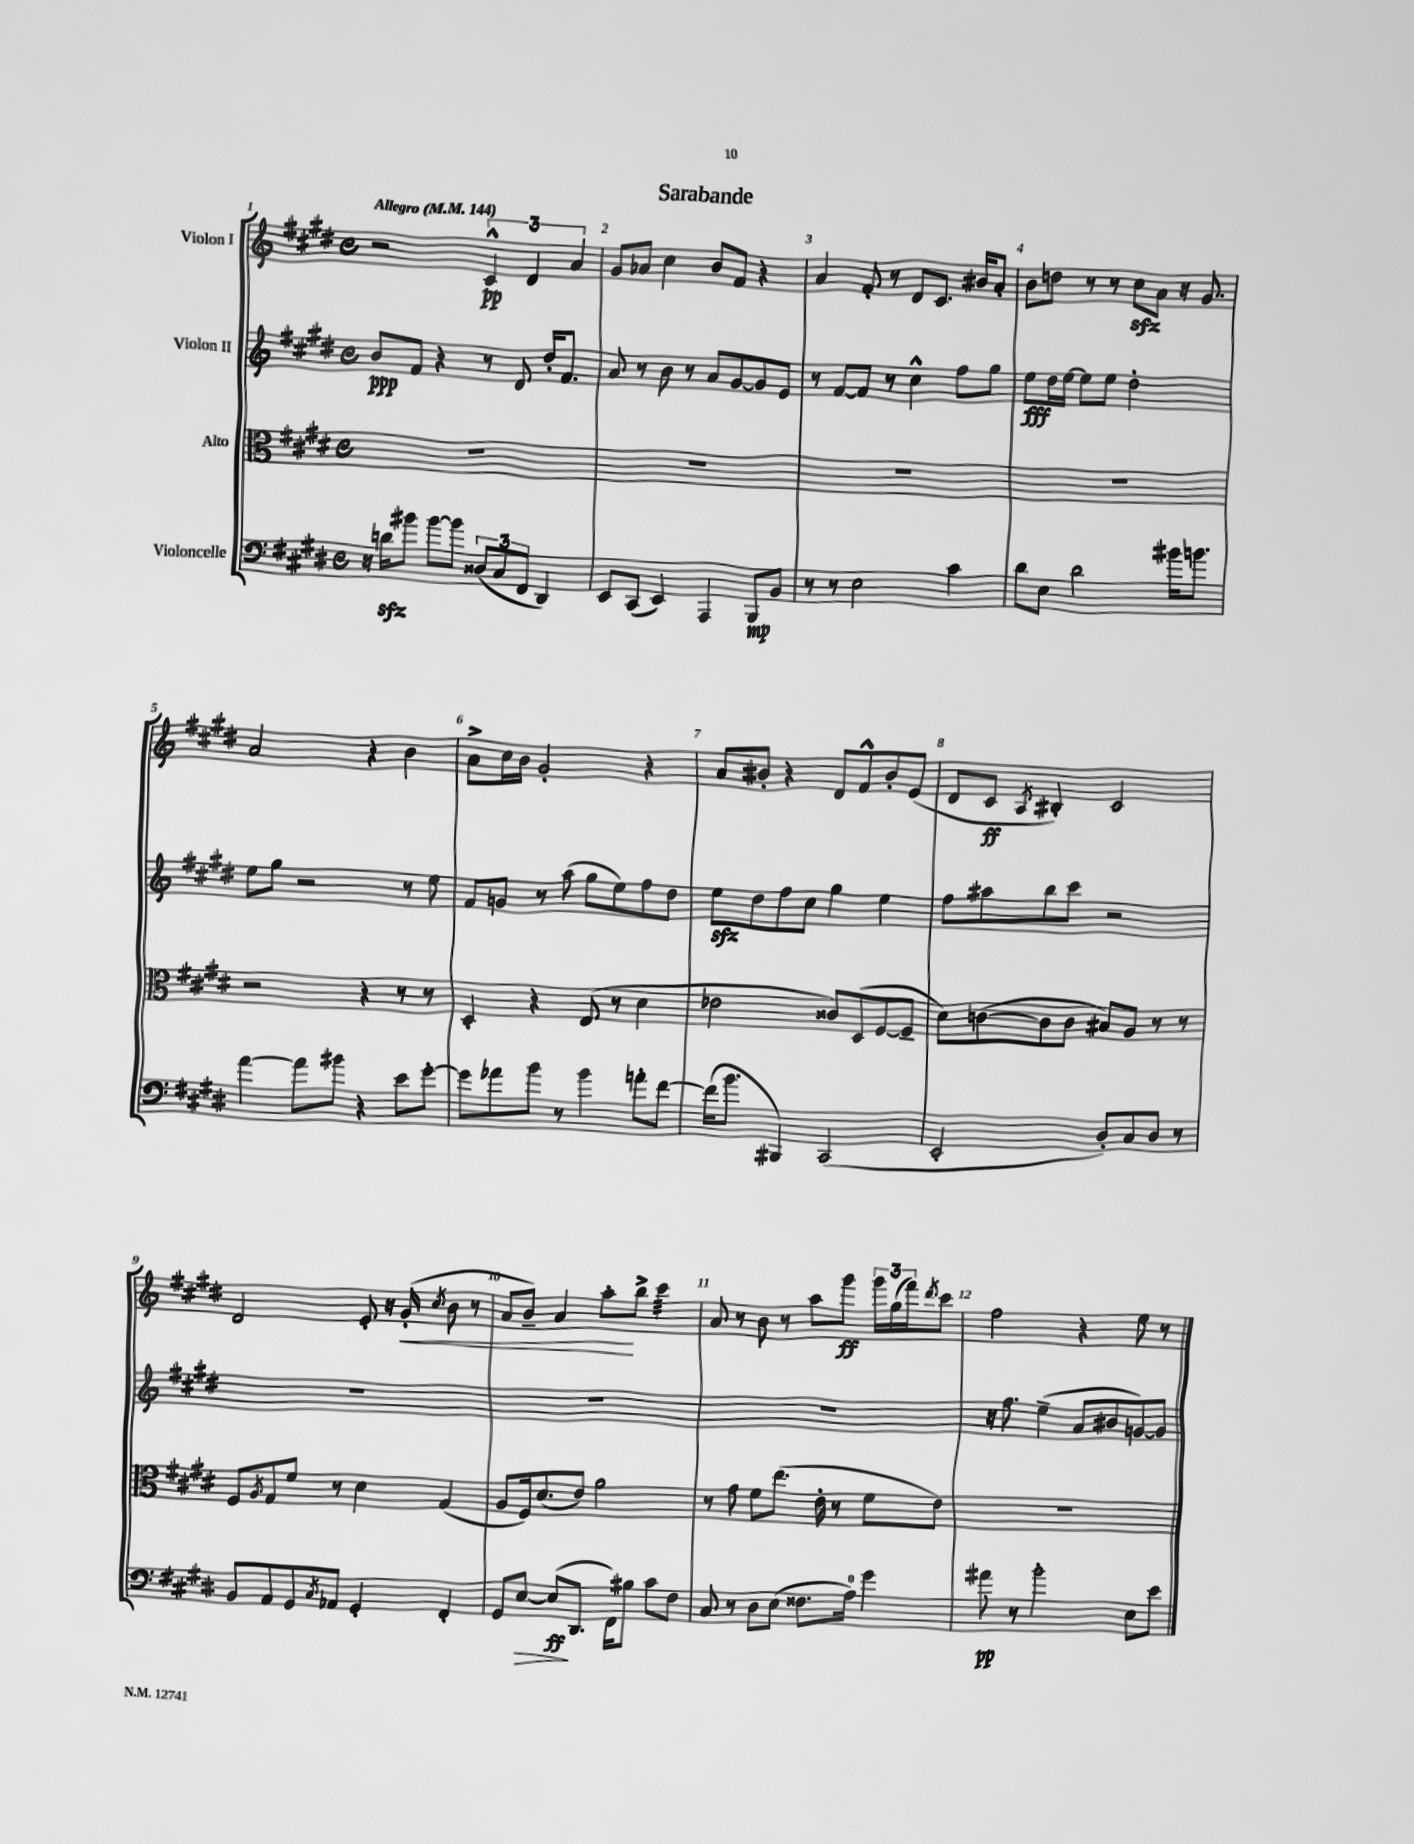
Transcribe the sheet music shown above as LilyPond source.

\header { title = "Sarabande" }
<<
\new StaffGroup <<
\new Staff = "s0" \with { instrumentName = "Violon I" } {
    \clef treble \key e \major \defaultTimeSignature \time 4/4 \tempo "Allegro" 4 = 144
    r2 \tuplet 3/2 { cis'4-^\pp dis'4 a'4 } |
    gis'8 aes'8 cis''4 b'8 fis'8 r4 |
    a'4 fis'8-. r8 dis'8 cis'8. bis'16 a'8-. |
    b'8 d''8 r8 r8 cis''8\sfz a'8 r16 gis'8. |
    a'2 r4 b'4 |
    a'8-> cis''16 b'16 gis'2-. r4 |
    a'8 bis'8-. r4 dis'8 fis'8-^ bis'8-. e'8( |
    dis'8 cis'8\ff \acciaccatura { a8 } bis4-.) cis'2 |
    dis'2 e'8-. r16 gis'16-.\<( \acciaccatura { cis''8 } b'8 r8 |
    a'8 b'8--) a'4 a''8-.\! b''8-> cis'''4:32 |
    a'8 r8 b'8 r8 a''8 gis'''8\ff \tuplet 3/2 { gis'''16 gis''16( fis'''16) } \acciaccatura { dis'''8 } cis'''8 |
    fis''2 r4 e''8 r8 \bar "|." |
}
\new Staff = "s1" \with { instrumentName = "Violon II" } {
    \clef treble \key e \major \defaultTimeSignature \time 4/4
    b'8\ppp fis'8 r4 r8 dis'8 dis''16-. fis'8. |
    a'8 r8 b'8 r8 a'8 gis'8~ gis'8 e'8 |
    r8 fis'8~ fis'8 r8 cis''4-^ fis''8 gis''8 |
    e''8\fff dis''16 e''16~ e''8 e''8 dis''2-. |
    e''8 gis''8 r2 r8 e''8 |
    fis'8 g'8 r8 a''8( gis''8 e''8) fis''8 dis''8 |
    e''8\sfz dis''8 fis''8 cis''8 gis''4 e''4 |
    fis''8 ais''8 b''8 cis'''8 r2 |
    R1 |
    R1 |
    R1 |
    r16 fis''8. e''4--( a'8 bis'8 g'8~) g'8 \bar "|." |
}
\new Staff = "s2" \with { instrumentName = "Alto" } {
    \clef alto \key e \major \defaultTimeSignature \time 4/4
    R1 |
    R1 |
    R1 |
    R1 |
    r2 r4 r8 r8 |
    dis4-. r4 e8( r8 dis'4 |
    ees'2 cisis'8) dis8( fis8~ fis8-- |
    dis'8) c'8~( c'8 c'8 bis8) a8 r8 r8 |
    fis8 \acciaccatura { a8 } gis8 fis'8 r8 dis'4 gis4( |
    a8 fis16) dis'8.( e'8) a'2 |
    r8 gis'8 fis'8 e''8.( e'16-. r8 fis'8 e'8) |
    R1 \bar "|." |
}
\new Staff = "s3" \with { instrumentName = "Violoncelle" } {
    \clef bass \key e \major \defaultTimeSignature \time 4/4
    r16 d'16\sfz bis'8 bis'8~ bis'8 \tuplet 3/2 { disis8( cis8 fis,8 } dis,4) |
    e,8 cis,8( e,4) a,,4 b,,8\mp b,8 |
    r8 r8 e2 cis'4 |
    dis'8 e8 dis'2 bis'16 b'8. |
    a'4~ a'8 bis'8 r4 e'8 gis'8~-. |
    gis'8 aes'8 b'8 r8 b'4 a'8-. fis'8~ |
    fis'16( b'8. bis,,4) cis,2( |
    e,2-. dis8-.) cis8 dis8 r8 |
    b,8 a,8 gis,8 \acciaccatura { cis8 } aes,8 gis,4-. fis,4-. |
    gis,8 e8~\> e8\ff\!( dis,8. fis,16) bis8 cis'8 fis8 |
    cis8 r8 dis8 e8( fisis8. a16-0) gis'4 |
    ais'8\pp r8 b'2-. e8 e'8 \bar "|." |
}
>>
>>
\layout { \context { \Score \override BarNumber.break-visibility = ##(#f #t #t) barNumberVisibility = #all-bar-numbers-visible } }
